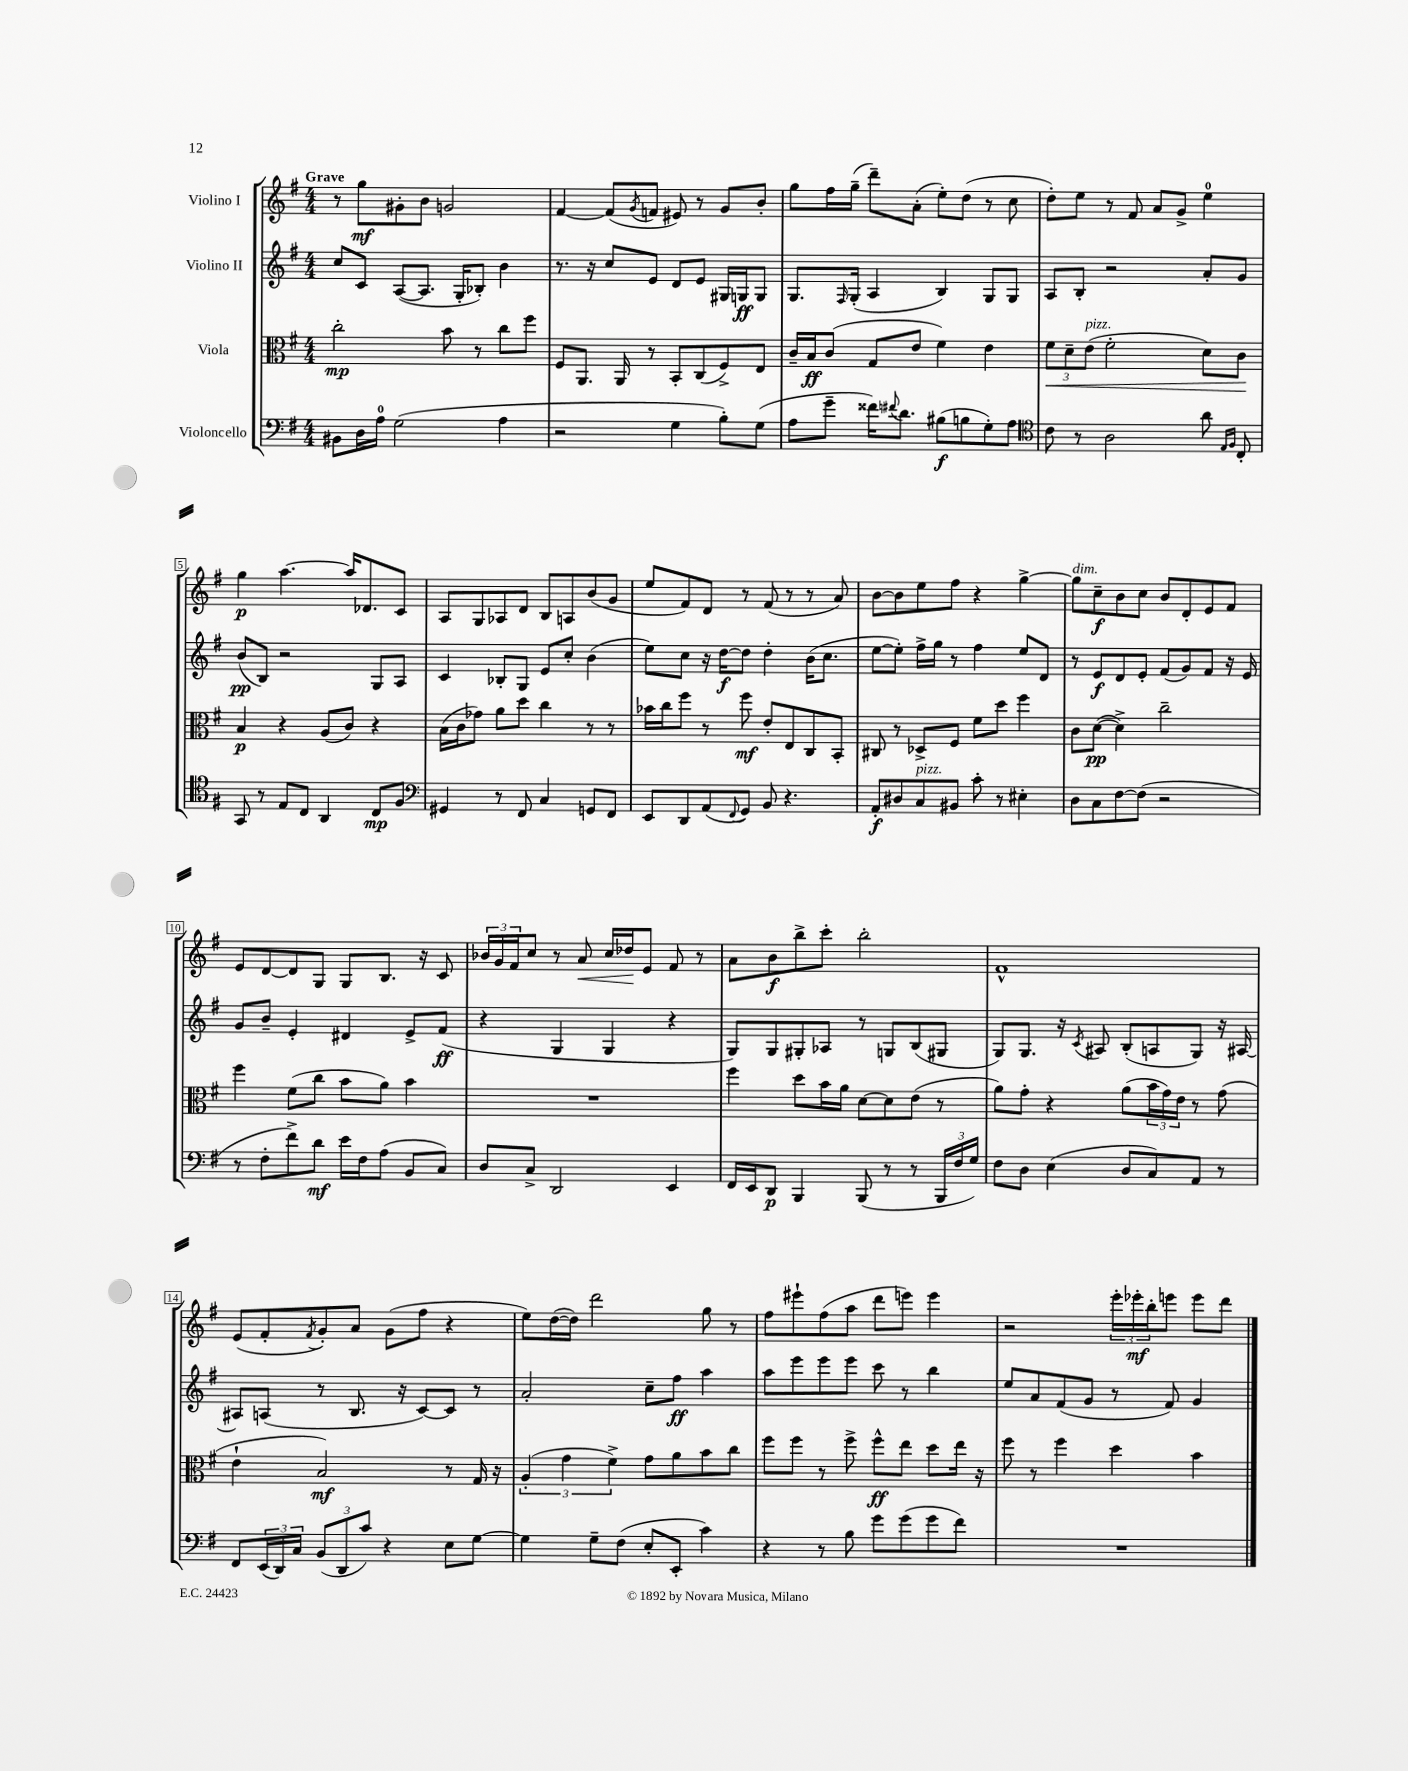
<<
\new StaffGroup <<
\new Staff = "s0" \with { instrumentName = "Violino I" } {
    \clef treble \key g \major \numericTimeSignature \time 4/4 \tempo "Grave"
    r8 g''8\mf gis'8-. b'8 g'2 |
    fis'4~ fis'8( \acciaccatura { g'8 } f'8 eis'8) r8 g'8 b'8-. |
    g''8 fis''16 g''16--( d'''8--) a'8-.( e''8-.) d''8( r8 c''8 |
    d''8-.) e''8 r8 fis'8 a'8 g'8-> e''4-0 |
    g''4\p a''4.~ a''16 des'8. c'8 |
    a8 g8 aes8 d'8 b8 a8 b'8( g'8 |
    e''8 fis'8) d'8 r8 fis'8( r8 r8 a'8) |
    b'8~ b'8 e''8 fis''8 r4 g''4~-> |
    g''8^\markup { \italic "dim." } c''8--\f b'8 c''8 b'8 d'8-. e'8 fis'8 |
    e'8 d'8~ d'8 g8 g8 b8. r16 c'8 |
    \tuplet 3/2 { bes'16 g'16 fis'16 } c''8 r8 a'8\< c''16 des''16\! e'8 fis'8 r8 |
    a'8 b'8\f b''8-> c'''8-. b''2-. |
    fis'1-^ |
    e'8( fis'8-. \acciaccatura { fis'8 } g'8-.) a'8 g'8( fis''8 r4 |
    e''8) d''16~( d''16) d'''2 g''8 r8 |
    fis''8 eis'''8-! fis''8( a''8 d'''8 e'''8) e'''4 |
    r2 \tuplet 3/2 { e'''16-. ees'''16-.\mf b''16-. } e'''8 e'''8 d'''8 \bar "|." |
}
\new Staff = "s1" \with { instrumentName = "Violino II" } {
    \clef treble \key g \major \numericTimeSignature \time 4/4
    c''8 c'8 a8~( a8. g16-. bes8-.) b'4 |
    r8. r16 c''8 e'8 d'8 e'8 gis16 g16\ff g8 |
    g8. \grace { fis16 } g16-.( a4 b4) g8 g8 |
    a8 b8-. r2 a'8-. g'8 |
    b'8\pp( b8) r2 g8 a8 |
    c'4 bes8-. g8 e'8 c''8-. b'4( |
    e''8) c''8 r16 d''16~\f d''8 d''4-. b'16( c''8. |
    e''8~ e''8-.) fis''16-> g''16 r8 fis''4 e''8 d'8 |
    r8 e'8\f d'8 e'8-. fis'8( g'8) fis'8 r16 e'16 |
    g'8 b'8-- e'4-. dis'4 e'8-> fis'8\ff( |
    r4 g4 g4 r4 |
    g8) g8 gis8-. aes8 r8 g8 b8( gis8 |
    g8) g8. r16 \acciaccatura { c'8 } ais8 b8-.( a8 g8) r16 ais16~ |
    ais8 a8( r8 b8. r16 c'8~) c'8 r8 |
    a'2-. c''8-- fis''8\ff a''4 |
    a''8 e'''8 e'''8 e'''8 c'''8 r8 b''4 |
    e''8 a'8 fis'8( g'8 r8 fis'8) g'4 \bar "|." |
}
\new Staff = "s2" \with { instrumentName = "Viola" } {
    \clef alto \key g \major \numericTimeSignature \time 4/4
    c''2-.\mp b'8 r8 c''8 fis''8 |
    fis8 a,8. a,16 r8 b,8-. c8( fis8->) e8 |
    c'16-- b16\ff c'8( g8 e'8 fis'4) e'4 |
    \tuplet 3/2 { fis'8\< d'8-- e'8^\markup { \italic "pizz." }( } fis'2-. d'8) c'8\! |
    b4\p r4 a8( c'8) r4 |
    b16( c'16 ges'8) a'8 d''8 c''4 r8 r8 |
    bes'16 c''16 fis''8 r8 fis''8\mf e'8-. e8 c8 b,8-. |
    cis8 r8 des8-> fis8 fis'8 d''8 fis''4 |
    c'8 d'8~\pp( d'4->) c''2-- |
    fis''4 fis'8( c''8 b'8 a'8) b'4 |
    R1 |
    fis''4 d''8 b'16 a'16 d'8~ d'8 e'8( r8 |
    a'8) g'8-. r4 a'8( \tuplet 3/2 { b'16 g'16) e'16 } r8 g'8( |
    e'4-! b2\mf) r8 g16 r16 |
    \tuplet 3/2 { a4-.( g'4 fis'4->) } g'8 a'8 b'8 c''8 |
    fis''8 fis''8 r8 fis''8-> fis''8-^\ff e''8 d''8 e''16 r16 |
    fis''8 r8 fis''4 d''4 b'4 \bar "|." |
}
\new Staff = "s3" \with { instrumentName = "Violoncello" } {
    \clef bass \key g \major \numericTimeSignature \time 4/4
    bis,8 d16 a16-0 g2( a4 |
    r2 g4 b8-.) g8( |
    a8 g'8-- fisis'16) \appoggiatura { fis'8 } d'8. bis8\f( b8 g8-.) a8 |
    \clef tenor c'8 r8 a2 a'8 \grace { e16 fis16 } c8-. |
    g,8 r8 e8 c8 a,4 c8\mp fis8 |
    \clef bass gis,4 r8 fis,8 c4 g,8 fis,8 |
    e,8 d,8 a,8( \appoggiatura { fis,8 } g,8) b,8 r4. |
    a,8-.\f dis8 c8^\markup { \italic "pizz." } bis,8 c'8-. r8 eis4-. |
    d8 c8 fis8~ fis8( r2 |
    r8 fis8-. fis'8->) d'8\mf e'16 fis16 a8( b,8 c8) |
    d8 c8-> d,2 e,4 |
    fis,16 e,16 d,8\p b,,4 b,,8( r8 r8 \tuplet 3/2 { b,,16 fis16 g16) } |
    fis8 d8 e4( d8 c8) a,8 r8 |
    fis,8 \tuplet 3/2 { e,16( d,16) c16 } \tuplet 3/2 { b,8( d,8 c'8) } r4 e8 g8~ |
    g4 g8-- fis8( e8-. e,8-. c'4) |
    r4 r8 b8 g'8 g'8( g'8 fis'8) |
    R1 \bar "|." |
}
>>
>>
\layout { \context { \Score \override BarNumber.stencil = #(make-stencil-boxer 0.1 0.3 ly:text-interface::print) } }
